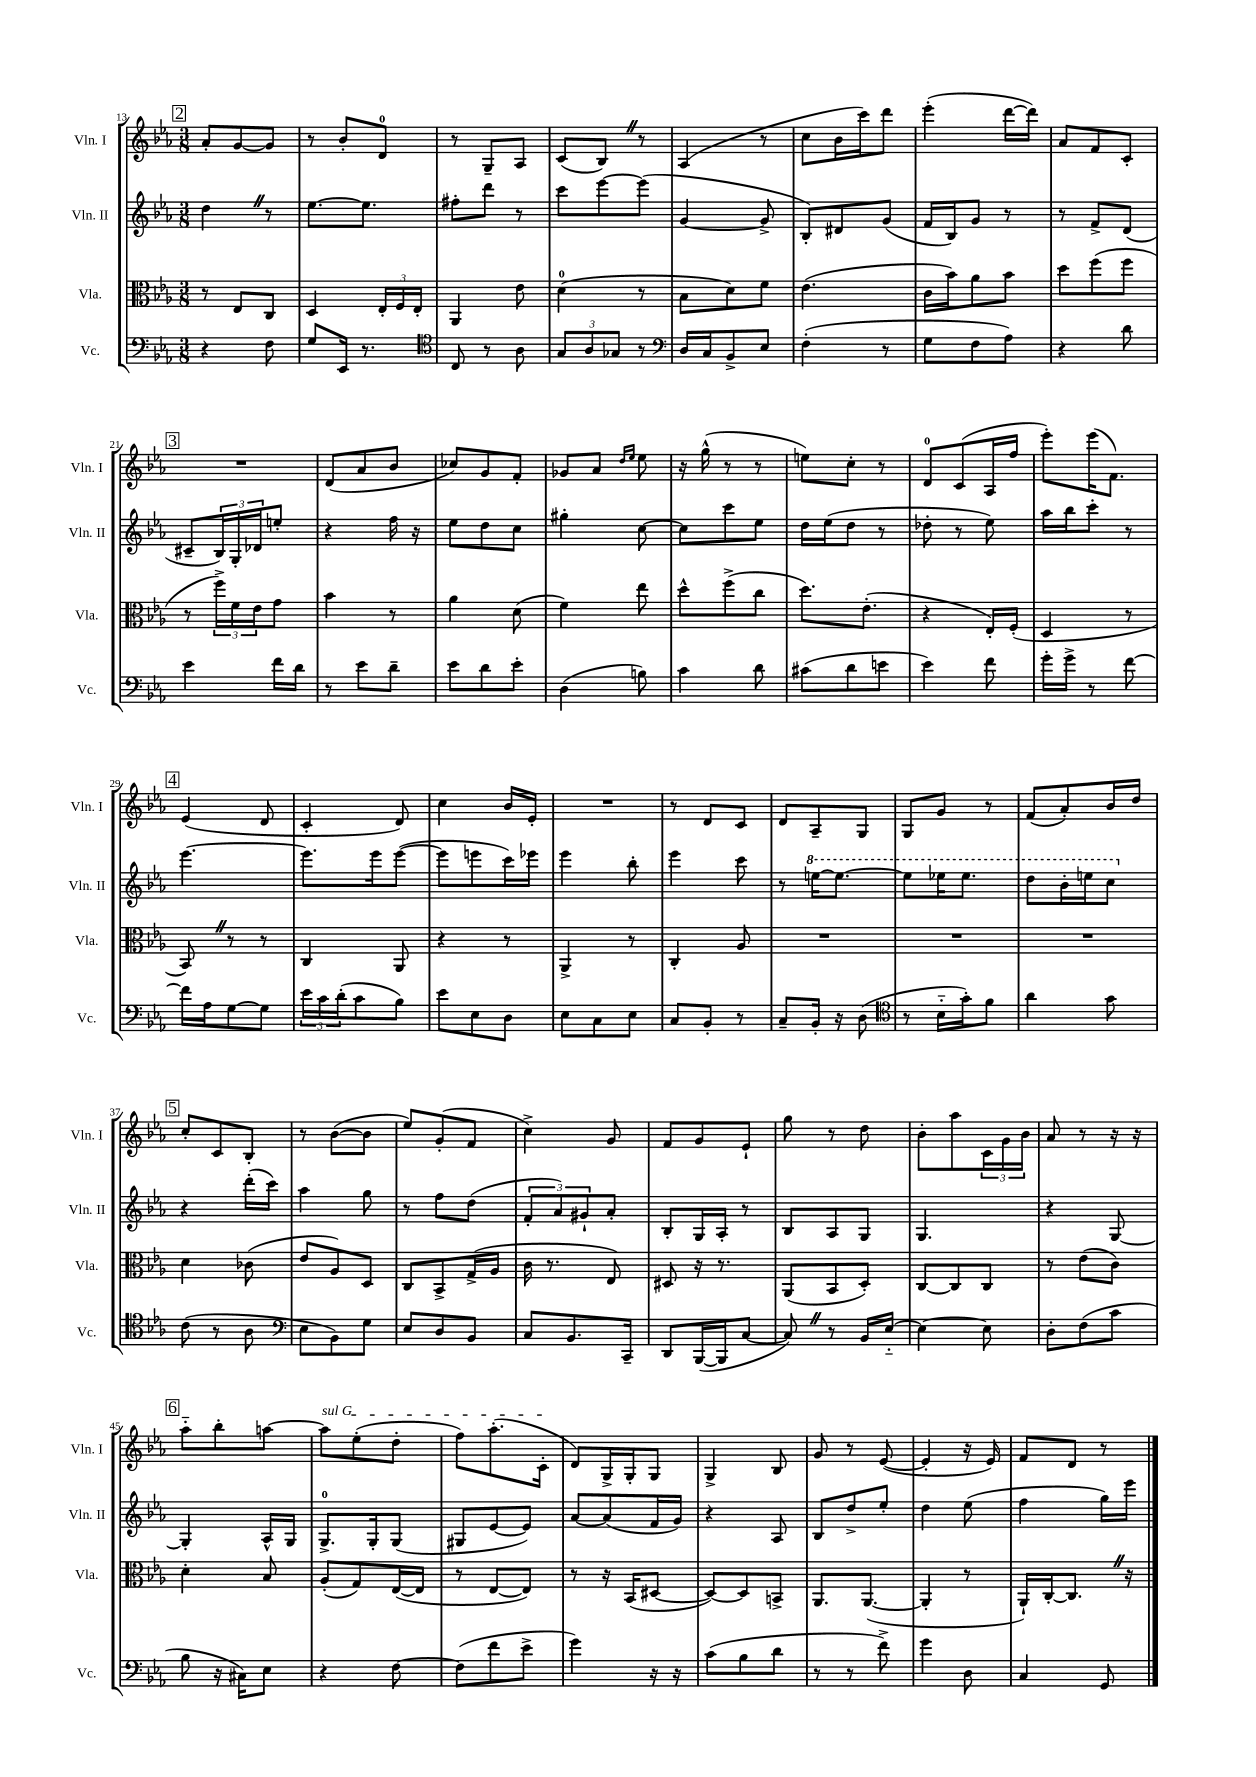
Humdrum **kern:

**kern	**kern	**kern	**kern
*staff4	*staff3	*staff2	*staff1
*clefF4	*clefC3	*clefG2	*clefG2
*k[b-e-a-]	*k[b-e-a-]	*k[b-e-a-]	*k[b-e-a-]
*M3/8	*M3/8	*M3/8	*M3/8
4r	8r	4dd\	8a-'/L
.	8E-/L	.	[8g/
8F\	8C/J	8r	8g/]J
=	=	=	=
8G/L	4D/	[8.ee-\L	8r
16EE-/Jk	.	.	8b-'/L
8.r	.	8.ee-\]J	.
.	24E-'/LL	.	8d/J
.	24F/	.	.
.	24E-'/JJ	.	.
=	=	=	=
*clefC4	*	*	*
8C/	4AA-/	8ff#'\L	8r
8r	.	8ddd\J	8G~/L
8A-\	8e-\	8r	8A-/J
=	=	=	=
12G/L	(4d\	8ccc\L	(8c/L
12A-/	.	.	.
.	.	[8eee-\	8B-/J)
12G-/J	.	.	.
8r	8r	(8eee-\]J	8r
=	=	=	=
*clefF4	*	*	*
16D/LL	8B-\L	[4g/	(4A-/
16C/J	.	.	.
8BB-^/	8d\)	.	.
8E-/J	8f\J	8g^/]	8r
=	=	=	=
(4F'\	(4.e-\	8B-'/L)	8cc\L
.	.	8d#/	16b-\L
.	.	.	16ccc\J)
8r	.	(8g/J	8ddd\J
=	=	=	=
8G\L	16c\LL	16f/LL	(4eee-'\
.	16b-\J)	16B-/J)	.
8F\	8a-\	8g/J	.
8A-\J)	8b-\J	8r	[16ddd\LL
.	.	.	16ddd\]JJ)
=	=	=	=
4r	8dd\L	8r	8a-/L
.	(8ff\	8f^/L	8f/
8d\	8ff\J	(8d/J	8c'/J
=	=	=	=
4e-\	8r	8c#~/L	4.r
.	24ff^\LL)	24B-/L)	.
.	24f\	24G'/	.
.	24e-\J	24d-/J	.
16f\LL	8g\J	8ee'/J	.
16d\JJ	.	.	.
=	=	=	=
8r	4b-\	4r	(8d/L
8e-\L	.	.	8a-/
8d~\J	8r	16ff\	8b-/J
.	.	16r	.
=	=	=	=
8e-\L	4a-\	8ee-\L	8cc-/L)
8d\	.	8dd\	8g/
8e-'\J	(8d\	8cc\J	8f'/J
=	=	=	=
(4D\	4f\)	4gg#'\	8g-/L
.	.	.	8a-/J
.	.	.	16qqdd/LL
.	.	.	16qqee-/JJ
8B\)	8ee-\	[8cc\	8ee-\
=	=	=	=
4c\	8dd^^\L	8cc\]L	16r
.	.	.	(16gg^^\
.	(8ff^\	8ccc\	8r
8d\	8cc\J	8ee-\J	8r
=	=	=	=
(8c#\L	8.dd\L)	16dd\LL	8ee\L)
.	.	(16ee-\J	.
8d\	.	8dd\J	8cc'\J
.	(8.e-'\J	.	.
8e\J	.	8r	8r
=	=	=	=
4e-\)	4r	8dd-'\	8d/L
.	.	8r	(8c/
8f\	16E-'/LL)	8ee-\)	16A-/L
.	(16F'/JJ	.	16ff/JJ
=	=	=	=
16g'\LL	4D/	16aa-\LL	8eee-'\L)
16g^\JJ	.	16bb-\J	.
8r	.	8ccc'\J	(16eee-\K
.	.	.	8.f\J)
[8f\	8r	8r	.
=	=	=	=
16f\]LL	8BB-/)	[4.eee-\	(4e-/
16A-\J	.	.	.
[8G\	8r	.	.
8G\]J	8r	.	8d/
=	=	=	=
24e-\LL	4C/	8.eee-\]L	4c'/
24c\	.	.	.
(24d'\J	.	.	.
8c\	.	.	.
.	.	16eee-\k	.
8B-\J)	8AA-/	([8eee-\J	8d/)
=	=	=	=
8e-\L	4r	8eee-\]L	4cc\
8E-\	.	8eee\	.
8D\J	8r	16ccc\L)	16b-/LL
.	.	16eee-\JJ	16e-'/JJ
=	=	=	=
8E-\L	4AA-^/	4eee-\	4.r
8C\	.	.	.
8E-\J	8r	8bb-'\	.
=	=	=	=
8C/L	4C'/	4eee-\	8r
8BB-'/J	.	.	8d/L
8r	8A-/	8ccc\	8c/J
=	=	=	=
8C~/L	4.r	8r	8d/L
16BB-'/Jk	.	[16eee\LK	8A-~/
16r	.	8.eee\_J	.
(8D\	.	.	8G/J
=	=	=	=
*clefC4	*	*	*
8r	4.r	8eee\]L	8G/L
16B-'~\LL	.	16eee-\K	8g/J
16g'\J)	.	8.eee-\J	.
8f\J	.	.	8r
=	=	=	=
4a-\	4.r	8ddd\L	(8f/L
.	.	16bb-'\L	8a-'/)
.	.	16eee\J	.
8g\	.	8ccc\J	16b-/L
.	.	.	16dd/JJ
=	=	=	=
(8c\	4d\	4r	8cc'/L
8r	.	.	8c/
8A-\	(8c-\	(16ddd'\LL	8B-'/J
.	.	16ccc\JJ)	.
=	=	=	=
*clefF4	*	*	*
8E-\L	8e-/L	4aa-\	8r
8BB-\)	8A-/)	.	([8b-\L
8G\J	8D/J	8gg\	8b-\]J
=	=	=	=
8E-/L	8C/L	8r	8ee-/L)
8D/	8BB-^/	8ff\L	(8g'/
8BB-/J	(16G^/L	(8dd\J	8f/J
.	16A-/JJ	.	.
=	=	=	=
8C/L	16c\	12f'/L	4cc^\)
.	8.r	.	.
.	.	12a-/)	.
8.BB-/	.	.	.
.	.	12g#`/	.
.	8E-/)	8a-'/J	8g/
16CC~/Jk	.	.	.
=	=	=	=
8DD/L	8D#/	8B-'/L	8f/L
([16BBB-/L	16r	16G/L	8g/
16BBB-/]J	8.r	16A-'/JJ	.
[8C/J	.	8r	8e-`/J
=	=	=	=
8C/])	(8AA-/L	8B-/L	8gg\
8r	8BB-/	8A-/	8r
16BB-/LL	8D'/J)	8G/J	8dd\
[16E-'~/JJ	.	.	.
=	=	=	=
4E-\_	[8C/L	4.G/	8b-'\L
.	8C/]	.	8aa-\
8E-\]	8C/J	.	24c\L
.	.	.	24g\
.	.	.	24b-\JJ
=	=	=	=
8D'\L	8r	4r	8a-/
(8F\	(8e-\L	.	8r
8c\J	8c\J)	[8G/	16r
.	.	.	16r
=	=	=	=
8B-\	4d'\	4G'/]	8aa-'~\L
16r	.	.	8bb-'\
16C#\LK)	.	.	.
8E-\J	8B-/	16A-^^/LL	[8aa\J
.	.	16G/JJ	.
=	=	=	=
4r	(8A-'/L	8.G^/L	8aa\]L
.	8G/)	.	(8ee-'\
.	.	16G'/k	.
[8F\	([16E-/L	(8G/J	8dd'\J
.	16E-/]JJ	.	.
=	=	=	=
(8F\]L	8r	8G#/L	8ff\L)
8f\	[8E-/L	[8e-/	(8.aa-'\
8e-^\J	8E-/]J)	8e-/]J)	.
.	.	.	16c'\Jk
=	=	=	=
4g\)	8r	[8a-/L	8d/L)
.	16r	(8a-/]	16G^/L
.	(16BB-/LK	.	16G'/J
16r	[8D#/J	16f/L	8G/J
16r	.	16g/JJ)	.
=	=	=	=
(8c\L	8D#/_L)	4r	4G^/
8B-\	8D#/]	.	.
8d\J	8BB^/J	8A-/	8B-/
=	=	=	=
8r	8.AA-/L	8B-/L	8g/
8r	.	8dd^/	8r
.	([8.AA-/J	.	.
8f^\)	.	8ee-'/J	([8e-/
=	=	=	=
4g\	4AA-'/]	4dd\	4e-'/]
8D\	8r	(8ee-\	16r
.	.	.	16e-/)
=	=	=	=
4C/	16AA-`/LL)	4ff\	8f/L
.	[16C'/J	.	.
.	8.C/]J	.	8d/J
8GG/	.	16gg\LL)	8r
.	16r	16eee-\JJ	.
==	==	==	==
*-	*-	*-	*-
